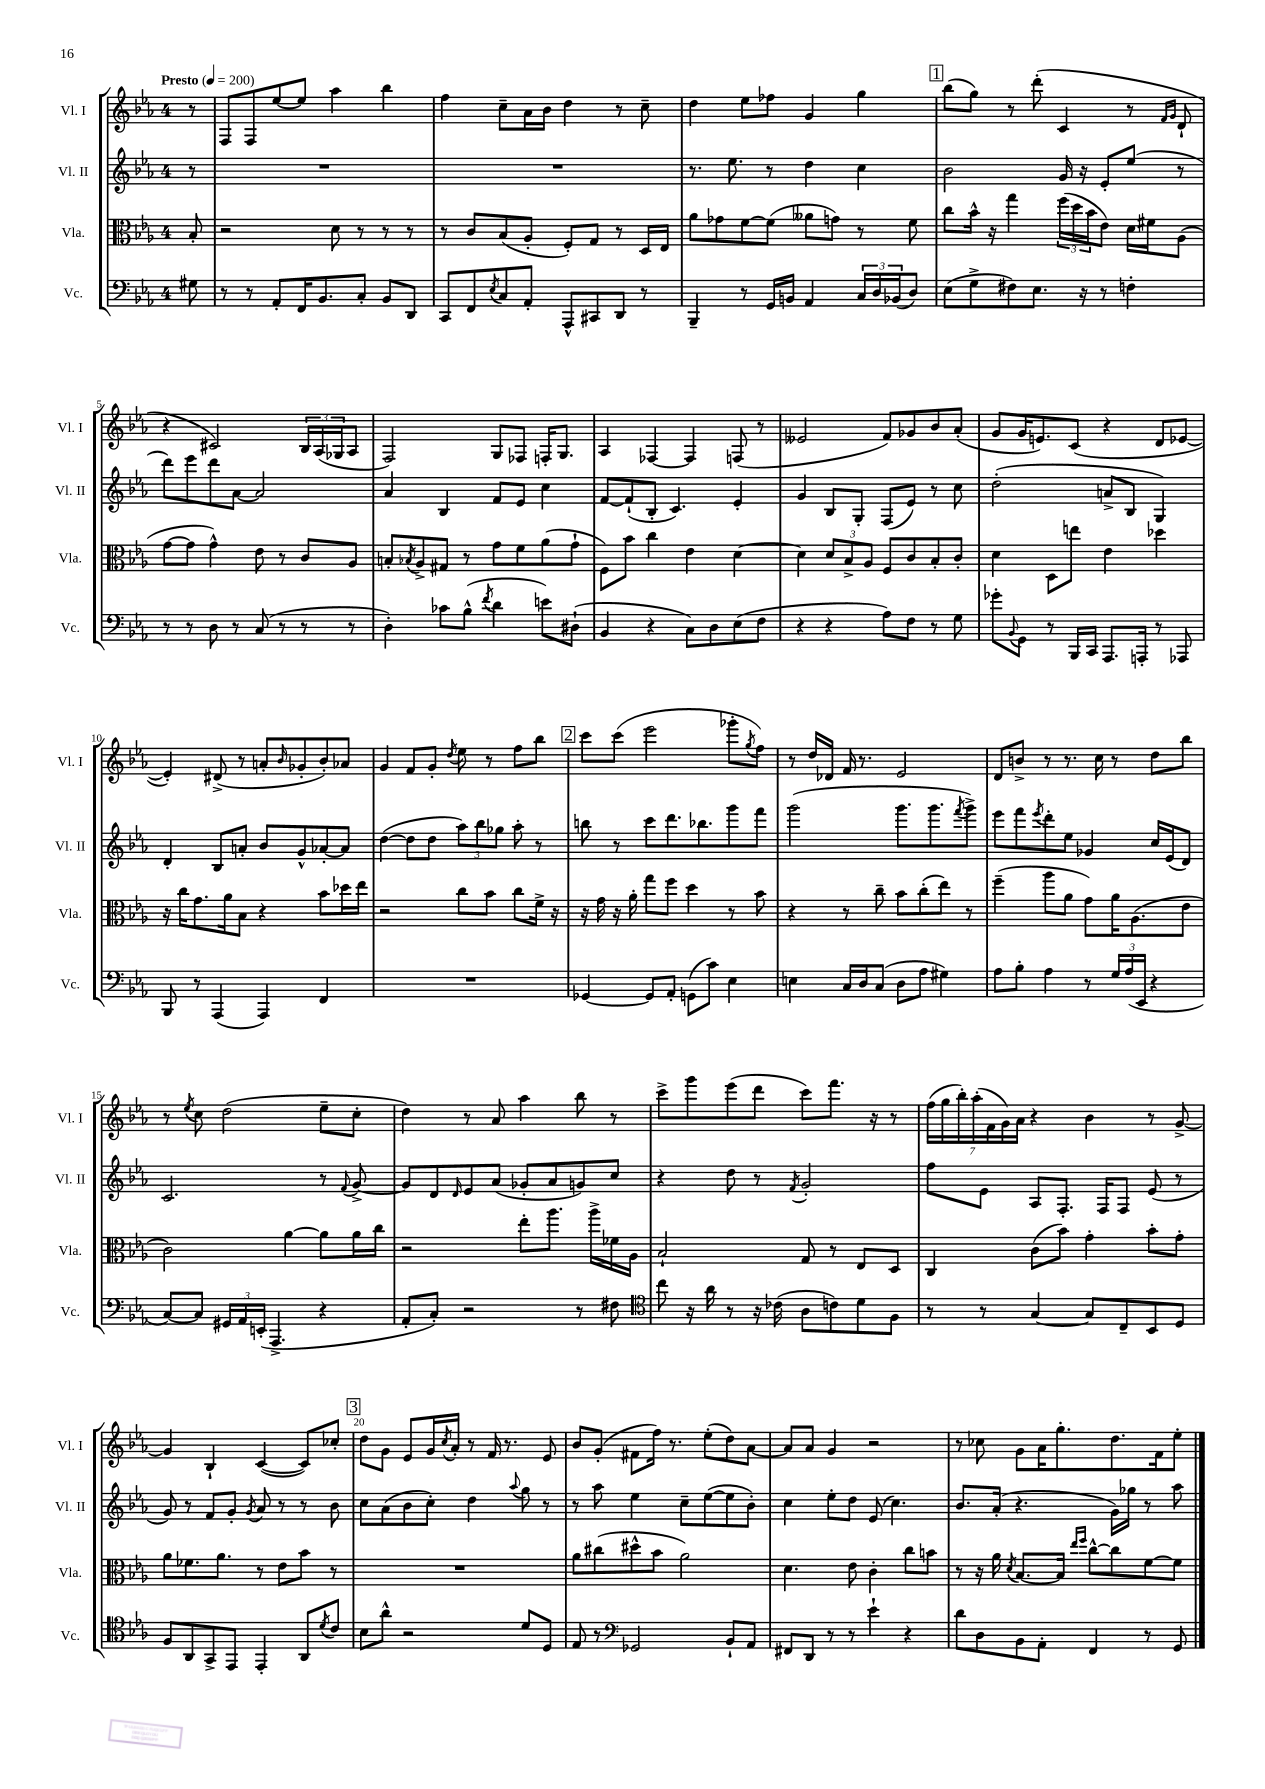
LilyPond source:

<<
\new StaffGroup <<
\new Staff = "s0" \with { instrumentName = "Vl. I" shortInstrumentName = "Vl. I" } {
    \clef treble \key ees \major \once \override Staff.TimeSignature.style = #'single-digit \time 4/4 \partial 8 \tempo "Presto" 4 = 200
    r8 |
    f8 f8 ees''8~ ees''8 aes''4 bes''4 |
    f''4 c''8-- aes'16 bes'16 d''4 r8 c''8-- |
    d''4 ees''8 fes''8 g'4 g''4 |
    \mark \markup { \box "1" } bes''8( g''8) r8 d'''8-.( c'4 r8 \grace { f'16 g'16 } d'8-! |
    r4 cis'2) \tuplet 3/2 { bes16 aes16( ges16 } aes8 |
    f2) g8 fes8 f16-. g8. |
    aes4 fes4~ fes4 f8( r8 |
    eeses'2 f'8) ges'8 bes'8 aes'8-.( |
    g'8 g'16 e'8.) c'8( r4 d'8 ees'8~ |
    ees'4-.) dis'8->( r8 a'8-. \grace { bes'16 } ges'8-. bes'8-.) aes'8 |
    g'4 f'8 g'8-. \acciaccatura { d''8 } ees''8 r8 f''8 bes''8 |
    \mark \markup { \box "2" } c'''8 c'''8( ees'''2 ges'''8-. \acciaccatura { g''8 } f''8) |
    r8 d''16 des'16 f'16 r8. ees'2 |
    d'8 b'8-> r8 r8. c''16 r8 d''8 bes''8 |
    r8 \acciaccatura { ees''8 } c''8 d''2( ees''8-- c''8-. |
    d''4) r8 aes'8 aes''4 bes''8 r8 |
    c'''8-> g'''8 ees'''8( d'''8 c'''8) f'''8. r16 r8 |
    \tuplet 7/4 { f''16( g''16 bes''16-.) aes''16-.( f'16 g'16) aes'16 } r4 bes'4 r8 g'8~-> |
    g'4 bes4-! c'4~( c'8) ces''8-. |
    \mark \markup { \box "3" } d''8 g'8 ees'8 g'16 \acciaccatura { c''8 } aes'16-. r8 f'16 r8. ees'8 |
    bes'8 g'8-.( fis'8 f''16) r8. ees''8-.( d''8) aes'8~ |
    aes'8 aes'8 g'4 r2 |
    r8 ces''8 g'8 aes'16 g''8.-. d''8. f'16 ees''8-. \bar "|." |
}
\new Staff = "s1" \with { instrumentName = "Vl. II" shortInstrumentName = "Vl. II" } {
    \clef treble \key ees \major \once \override Staff.TimeSignature.style = #'single-digit \time 4/4 \partial 8
    r8 |
    R1 |
    R1 |
    r8. ees''8. r8 d''4 c''4 |
    \mark \markup { \box "1" } bes'2 g'16 r16 ees'8-. ees''8( r8 |
    d'''8) ees'''8 d'''8 aes'8~ aes'2 |
    aes'4 bes4 f'8 ees'8 c''4 |
    f'8~ f'8-!( bes8-. c'4.) ees'4-. |
    g'4 bes8 g8-. f8( ees'8) r8 c''8 |
    d''2-.( a'8-> bes8 g4) |
    d'4-. bes8 a'8-. bes'8 g'8-^ aes'8~-. aes'8 |
    d''4~( d''8 d''8 \tuplet 3/2 { aes''8) bes''8 ges''8 } aes''8-. r8 |
    \mark \markup { \box "2" } b''8 r8 c'''8 d'''8. bes''8. g'''8 f'''8 |
    g'''2( g'''8. g'''8. \acciaccatura { f'''8 } g'''8->) |
    ees'''8 f'''8 \acciaccatura { ees'''8 } d'''8-. ees''8 ges'4 c''16 ees'16( d'8) |
    c'2. r8 \appoggiatura { f'8 } g'8~-> |
    g'8 d'8 \grace { d'16 } ees'8 aes'8( ges'8-. aes'8 g'8) c''8 |
    r4 d''8 r8 \acciaccatura { f'8 } g'2-. |
    f''8 ees'8 aes8 f8.-. f16 f8 ees'8( r8 |
    g'8) r8 f'8 g'8-. \acciaccatura { g'8 } aes'8 r8 r8 bes'8 |
    \mark \markup { \box "3" } c''8 aes'8( bes'8 c''8-.) d''4 \appoggiatura { aes''8 } g''8 r8 |
    r8 aes''8 ees''4 c''8-- ees''8~( ees''8 bes'8-.) |
    c''4 ees''8-. d''8 ees'8( c''4.) |
    bes'8. aes'16-.( r4. g'16) ges''16 r8 aes''8 \bar "|." |
}
\new Staff = "s2" \with { instrumentName = "Vla." shortInstrumentName = "Vla." } {
    \clef alto \key ees \major \once \override Staff.TimeSignature.style = #'single-digit \time 4/4 \partial 8
    bes8-. |
    r2 d'8 r8 r8 r8 |
    r8 c'8 bes8( aes8-. f8-.) g8 r8 d16 ees16 |
    aes'8 ges'8 f'8~ f'8( aeses'8 g'8) r8 f'8 |
    \mark \markup { \box "1" } c''8 bes'16-^ r16 g''4 \tuplet 3/2 { f''16( d''16 bes'16 } ees'8) d'16 fis'16 aes8( |
    g'8~ g'8 g'4-^) ees'8 r8 c'8 aes8 |
    b8-. \acciaccatura { bes8 } aes8-> gis8 r8 g'8 f'8 aes'8( g'8-! |
    f8) bes'8 c''4 ees'4 d'4~ |
    d'4 \tuplet 3/2 { d'8 bes8-> aes8 } f8 c'8 bes8-. c'8-. |
    d'4 d8 e''8 ees'4 des''4 |
    r16 c''16 g'8. aes'16 bes8 r4 bes'8 des''16 ees''16 |
    r2 c''8 bes'8 c''8 f'16-> r16 |
    \mark \markup { \box "2" } r16 g'16 r16 aes'16-. g''8 f''8 d''4 r8 bes'8 |
    r4 r8 c''8-- bes'8 c''8-.( ees''8) r8 |
    f''4--( aes''8 aes'8 g'8) aes'16 aes8.( ees'8 |
    c'2) aes'4~ aes'8 aes'16 c''16 |
    r2 ees''8-. aes''8. aes''16-> fes'16 aes16 |
    bes2-! g8 r8 ees8 d8 |
    c4 c'8( bes'8) g'4-. bes'8-. g'8-. |
    aes'8 fes'8. aes'8. r8 ees'8 bes'8 r8 |
    \mark \markup { \box "3" } R1 |
    aes'8 cis''8( dis''8-^ bes'8 aes'2) |
    d'4. ees'8 c'4-. c''8 b'8 |
    r8 r16 aes'16 \acciaccatura { d'8 } bes8.~ bes16 \grace { ees''16 f''16 } c''8~-^ c''8 f'8~ f'8 \bar "|." |
}
\new Staff = "s3" \with { instrumentName = "Vc." shortInstrumentName = "Vc." } {
    \clef bass \key ees \major \once \override Staff.TimeSignature.style = #'single-digit \time 4/4 \partial 8
    gis8 |
    r8 r8 aes,8-. f,16 bes,8. c8-. bes,8 d,8 |
    c,8 f,8 \acciaccatura { ees8 } c8 aes,8-. aes,,8-^ cis,8 d,8 r8 |
    bes,,4-- r8 g,16 b,16 aes,4 \tuplet 3/2 { c16 d16 bes,16( } d8) |
    \mark \markup { \box "1" } ees8( g8-> fis8) ees8. r16 r8 f4-. |
    r8 r8 d8 r8 c8( r8 r8 r8 |
    d4-.) ces'8 bes8-^( \acciaccatura { f'8 } d'4 e'8) dis8-!( |
    bes,4 r4 c8) d8 ees8( f8 |
    r4 r4 aes8) f8 r8 g8 |
    ges'8-. \appoggiatura { bes,8 } g,8 r8 bes,,16 c,16 aes,,8. a,,16-. r8 aes,,8 |
    bes,,8 r8 aes,,4( aes,,4) f,4 |
    R1 |
    \mark \markup { \box "2" } ges,4~ ges,8 aes,8-. g,8( c'8) ees4 |
    e4 c16 d16 c8( d8 aes8 gis4) |
    aes8 bes8-. aes4 r8 \tuplet 3/2 { g16 aes16( ees,16 } r4 |
    c8~) c8 \tuplet 3/2 { gis,16 aes,16 e,16-.( } aes,,4.-> r4 |
    aes,8-. c8-.) r2 r8 fis8 |
    \clef tenor c''8 r16 aes'16 r8 r16 ces'16( aes8 c'8) d'8 f8 |
    r8 r8 g4~ g8 c8-- bes,8 d8 |
    f8 aes,8 g,8-> ees,8 ees,4-. aes,8 \acciaccatura { d'8 } c'8 |
    \mark \markup { \box "3" } bes8 aes'8-^ r2 d'8 d8 |
    ees8 r8 \clef bass ges,2 bes,8-! aes,8 |
    fis,8 d,8 r8 r8 ees'4-! r4 |
    d'8 d8 bes,8 aes,8-. f,4 r8 g,8 \bar "|." |
}
>>
>>
\layout { \context { \Score \override BarNumber.break-visibility = ##(#f #t #t) barNumberVisibility = #(every-nth-bar-number-visible 5) } }
